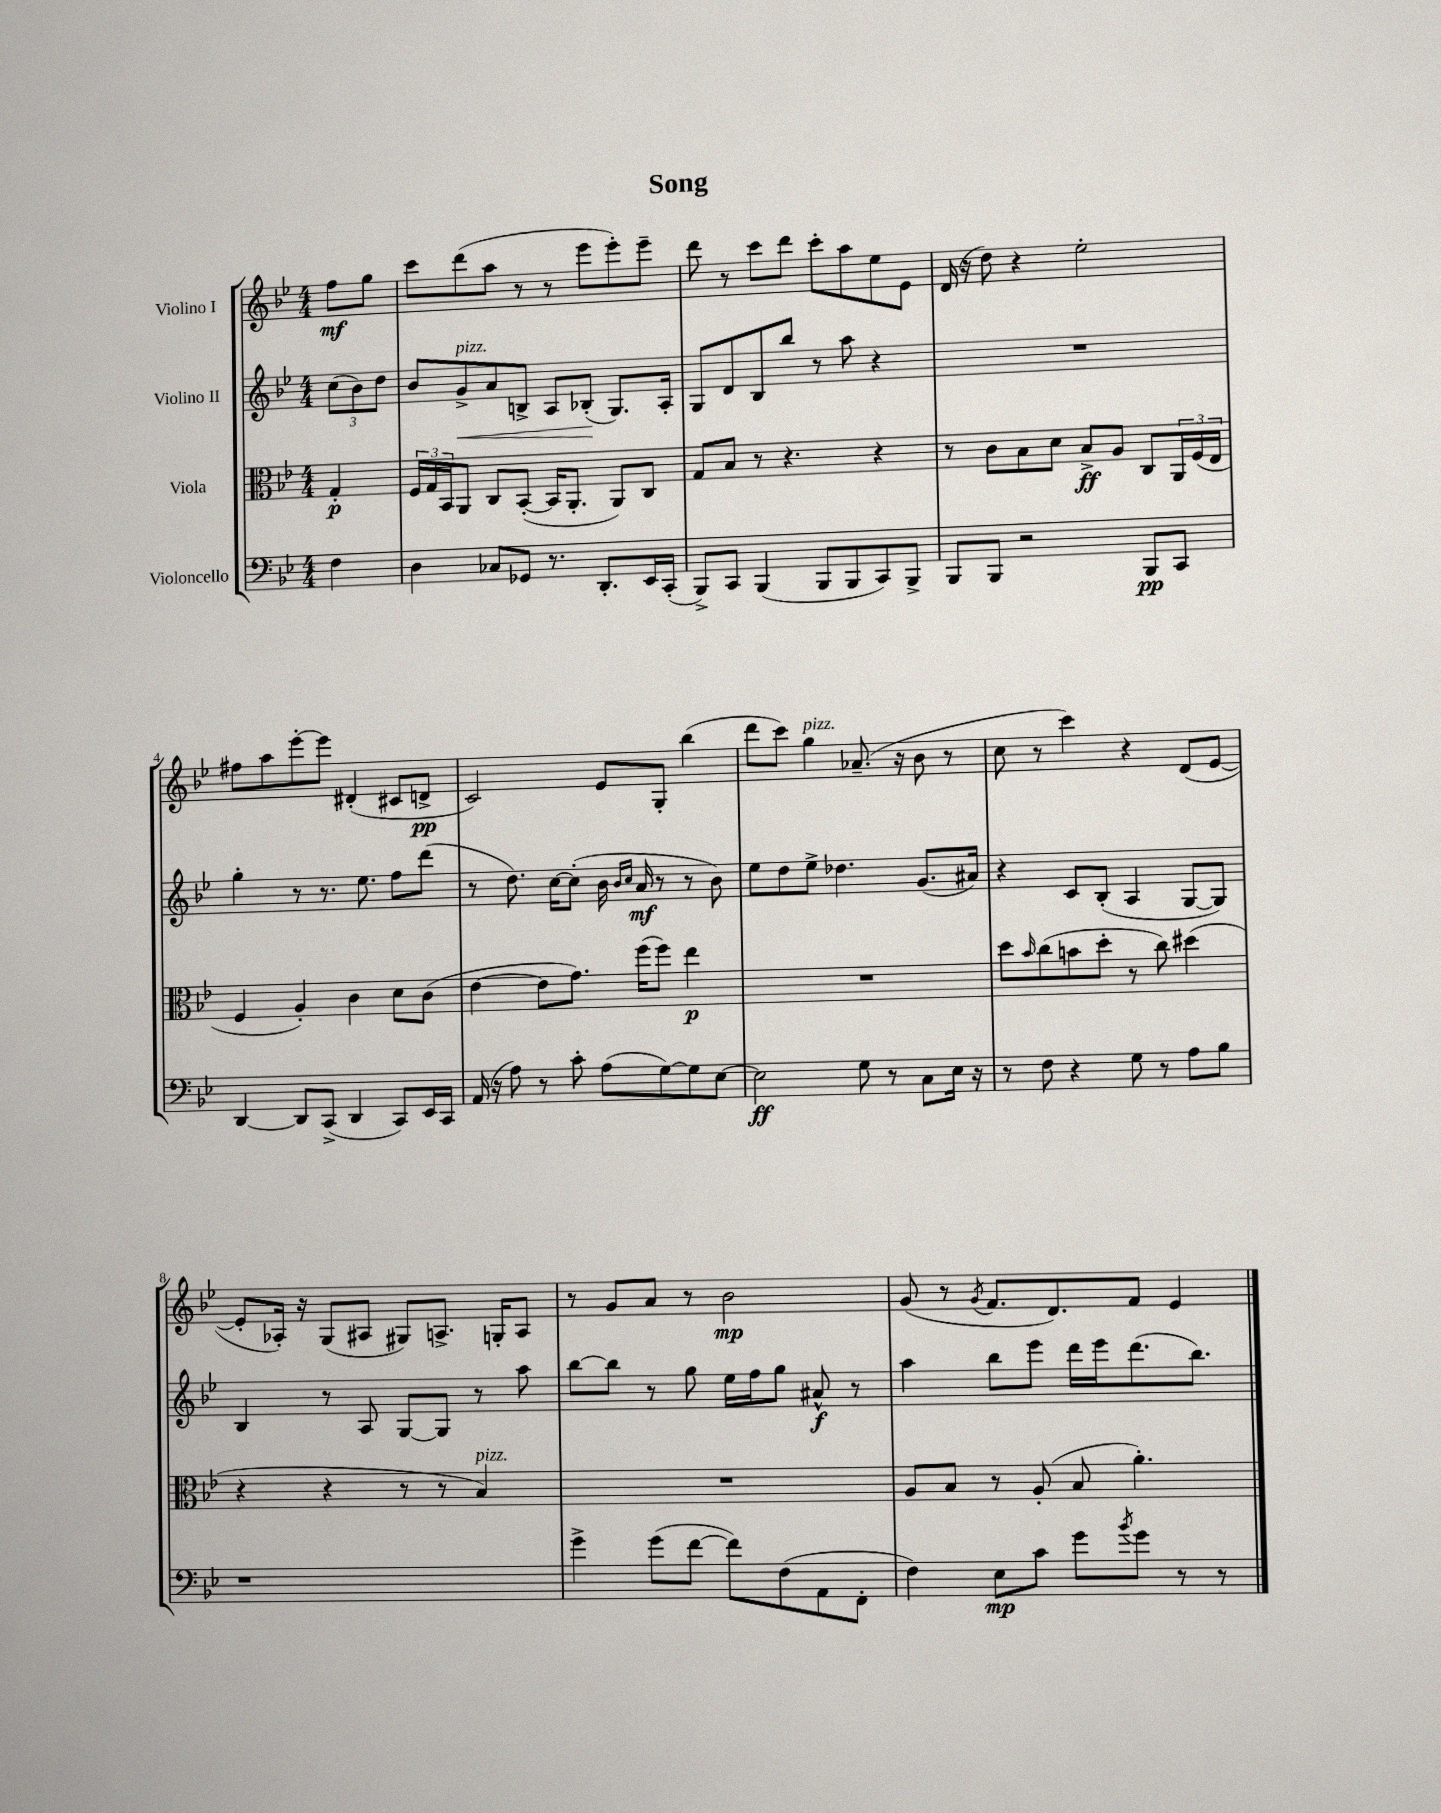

**kern	**kern	**kern	**kern
*staff4	*staff3	*staff2	*staff1
*clefF4	*clefC3	*clefG2	*clefG2
*k[b-e-]	*k[b-e-]	*k[b-e-]	*k[b-e-]
*M4/4	*M4/4	*M4/4	*M4/4
4F	4G'	(12cc	8ff
.	.	12b-)	.
.	.	.	8gg
.	.	12dd	.
=	=	=	=
4D	24F	8b-	8ccc
.	24G	.	.
.	24BB-	.	.
.	8AA	8g^	(8ddd
8C-	8C	8a	8aa
8GG-	([8BB-'	8B^	8r
8.r	16BB-]	8A	8r
.	8.AA'	.	.
.	.	(8B-'	8eee-
8.DD'	.	.	.
.	8AA)	8.G)	8eee-')
16EE-	8C	.	8eee-~
(16CC'	.	16A'	.
=	=	=	=
8BBB-^)	8G	8G	8ddd
8CC	8B-	8d	8r
(4BBB-	8r	8B-	8ccc
.	4.r	8bb-	8ddd
8BBB-	.	8r	8ccc'
8BBB-	.	8aa	8aa
8CC)	4r	4r	8ee-
8BBB-^	.	.	8e-
=	=	=	=
8BBB-	8r	1r	(16d
.	.	.	16r
8BBB-	8c	.	8dd)
2r	8B-	.	4r
.	8d	.	.
.	8B-^	.	2ee-'
.	8A	.	.
8BBB-	8C	.	.
8CC	24AA	.	.
.	(24F	.	.
.	24E-	.	.
=	=	=	=
[4DD	4F	4gg'	8ff#
.	.	.	8aa
8DD]	4A')	8r	[8eee-'
(8CC^	.	8.r	8eee-]
4DD	4c	.	(4d#'
.	.	8.ee-	.
8CC)	8d	8ff	8c#
16EE-	(8c	(8ddd	8d^
16CC	.	.	.
=	=	=	=
(16AA	[4e-	8r	2c)
16r	.	.	.
8A)	.	8.dd)	.
8r	8e-]	.	.
.	.	[16cc	.
8c'	8.g)	(8cc']	.
(8A	.	16b-	8e-
.	.	16qqb-	.
.	.	16qqcc	.
.	(16ff	16a	.
[8G)	8ff)	8r	8G'
8G]	4ee-	8r	(4bb-
[8E-	.	8b-)	.
=	=	=	=
2E-]	1r	8ee-	8ddd
.	.	8dd	8ccc)
.	.	8ee-^	4gg
.	.	4.dd-	.
8G	.	.	(8.a-~
8r	.	.	.
.	.	.	16r
8C	.	(8.g	8b-
16E-	.	.	8r
16r	.	16a#)	.
=	=	=	=
8r	8dd	4r	8cc
.	16qqb-	.	.
8F	(8cc	.	8r
4r	8b	8c	4ccc)
.	8dd'	(8B-'	.
8G	8r	4A	4r
8r	8cc)	.	.
8A	(4dd#	[8G	(8d
8B-	.	8G])	[8e-
=	=	=	=
1r	4r	4B-	8e-']
.	.	.	16A-')
.	.	.	16r
.	4r	8r	(8G
.	.	8A	8A#
.	8r	[8G	8G#)
.	8r	8G]	8.A^
.	4B-)	8r	.
.	.	.	16G'
.	.	8aa	8A
=	=	=	=
4g^	1r	[8bb-	8r
.	.	8bb-]	8g
(8g	.	8r	8a
[8f	.	8gg	8r
8f])	.	16ee-	2b-
.	.	16ff	.
(8F	.	8gg	.
8AA	.	8a#^^	.
8FF'	.	8r	.
=	=	=	=
4F)	8A	4aa	(8g
.	8B-	.	8r
.	.	.	8qg
8E-	8r	8bb-	8.f
8c	(8A'	8eee-	.
.	.	.	8.d)
8g	8B-	16ddd	.
.	.	16eee-	.
8qb-	.	.	.
8g	4.a')	(8.ddd	8f
8r	.	.	4e-
.	.	8.bb-)	.
8r	.	.	.
==	==	==	==
*-	*-	*-	*-
